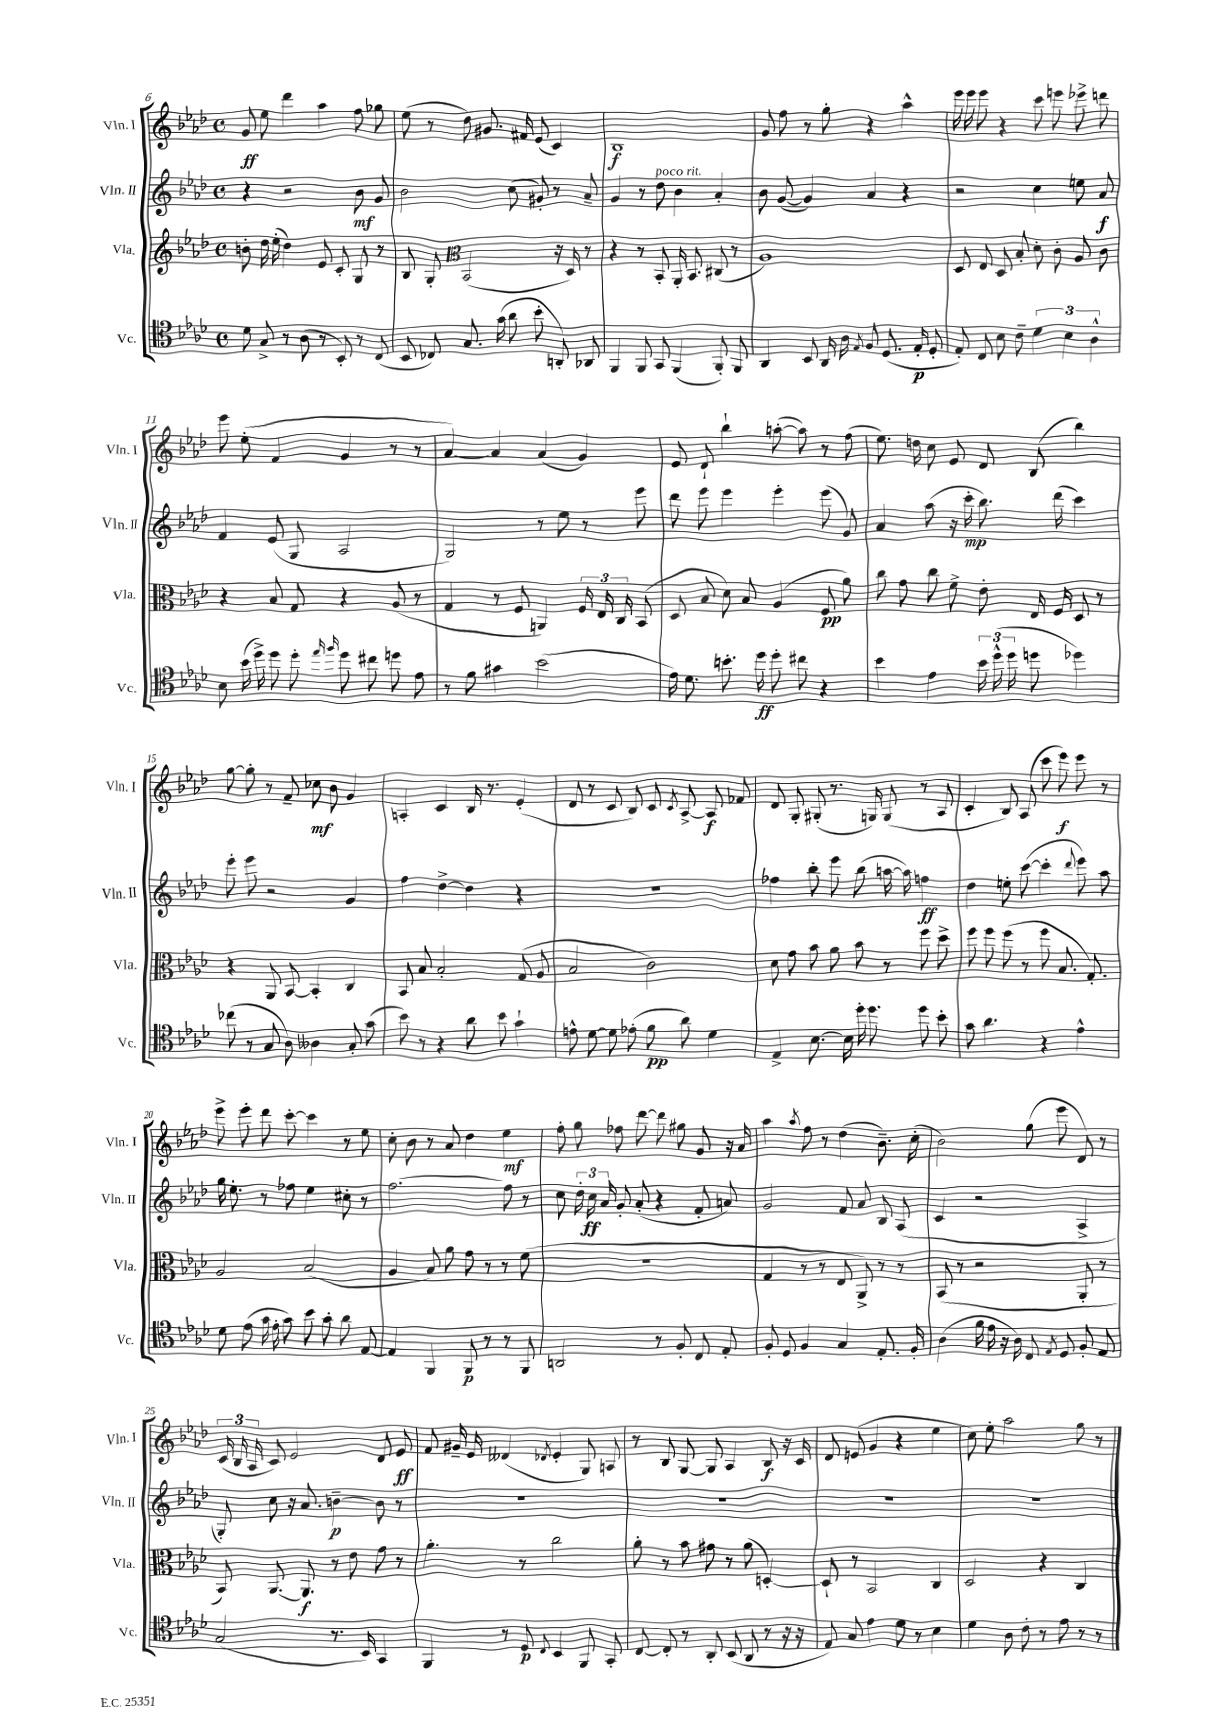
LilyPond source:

<<
\new StaffGroup <<
\new Staff = "s0" \with { instrumentName = "Vln. I" shortInstrumentName = "Vln. I" } {
    \clef treble \key aes \major \defaultTimeSignature \time 4/4
    \autoBeamOff g'8\ff ees''8 des'''4 aes''4 f''8 ges''8 |
    ees''8( r8 des''8) gis'8. fis'16 ees'8( c'4) |
    bes1\f |
    g'8 f''8 r8 g''8-. r4 aes''4-^ |
    ees'''16 ees'''16 ees'''8 r4 c'''8 e'''8 ees'''8-> d'''8 |
    ees'''8 ees''8-.( f'4 g'4 r8 r8 |
    aes'4~) aes'4 aes'4( g'4) |
    ees'8 des'8-! bes''4-! a''8~-.( a''8) r8 f''8( |
    ees''8.) d''16 c''8 ees'8 des'8 bes8( bes''4) |
    g''8~ g''8-. r8 f'8-- ces''8\mf bes'8 g'4 |
    a4-. c'4 bes16 r8. ees'4-.( |
    des'8 r8 c'8 bes8) c'8 \acciaccatura { c'8 } aes8~-> aes8\f fes'8 |
    des'8 g8-. gis8-.( r8. g16) g8( r8 aes8 |
    c'4-. bes8) aes8( c'''8 ees'''8\f) ees'''8 r8 |
    ees'''8-> ees'''8-. des'''8 c'''8~-. c'''4 r8 ees''8 |
    c''8-. bes'8 r8 aes'8 des''4 ees''4\mf |
    f''8-. g''8 fes''8 des'''8~ des'''8 gis''8 g'8 r16 aes'16 |
    aes''4 \acciaccatura { aes''8 } f''8 r8 des''4( bes'8.--) c''16-.( |
    bes'2) g''8( ees'''8 des'8) r8 |
    \tuplet 3/2 { c'16( bes16 aes16 } c'8) ees'2 des'8 ees'8\ff |
    f'8 gis'16-- ees'16 deses'4( \acciaccatura { des'8 } ees'4-. g8) a8 |
    r8 bes8 g8~ g8 aes4 bes8\f r16 c'16 |
    des'8 e'8( g'4 r4 ees''4 |
    c''8) ees''8-. aes''2 g''8 r8 \bar "|." |
}
\new Staff = "s1" \with { instrumentName = "Vln. II" shortInstrumentName = "Vln. II" } {
    \clef treble \key aes \major \defaultTimeSignature \time 4/4
    \autoBeamOff r4 r2 bes'8\mf g'8 |
    bes'2 c''8( gis'8-.) r8 aes'8-- |
    g'4 r8 des''8^\markup { \italic "poco rit." } bes'4 aes'4-. |
    bes'8 g'8~( g'4) aes'4 r4 |
    r2 c''4 e''8 aes'8\f |
    f'4 ees'8( g8 aes2 |
    g2) r8 ees''8 r8 ees'''8 |
    des'''8 ees'''8 ees'''4 ees'''4-. ees'''8( g'8) |
    aes'4 aes''8( r16 c'''16-.\mp bes''8.) des'''16( c'''4) |
    ees'''8-. ees'''8 r2 g'4 |
    f''4 des''4~-> des''4 r4 |
    R1 |
    fes''4 bes''8-. ees'''8 bes''8( a''16~ a''16) f''4\ff |
    des''4 e''8-. c'''8~( c'''4-. \appoggiatura { des'''8 } ees'''8) aes''8 |
    g''16 ees''8.-. r8 fes''8 ees''4 cis''8-. r8 |
    f''2.~ f''8 r8 |
    c''8 \tuplet 3/2 { des''16-. c''16\ff aes'16 } g'8-. aes'8-.( r4 f'8-. a'8) |
    g'2 f'8 aes'8 bes8 aes8( |
    c'4 r2 aes4-> |
    g8-.) c''8 r16 aes'8. b'4~--\p b'8 r8 |
    R1 |
    R1 |
    R1 |
    R1 \bar "|." |
}
\new Staff = "s2" \with { instrumentName = "Vla." shortInstrumentName = "Vla." } {
    \clef treble \key aes \major \defaultTimeSignature \time 4/4
    \autoBeamOff b'8-. des''16 ees''16-.( des''4) ees'8 c'8-. g8 r8 |
    bes8 g8-. \clef alto bes,2( r16 des16) r8 |
    r4 r8 bes,8-. aes,16-. bes,8. cis8( r8 |
    aes1) |
    des8 ees8 des8 bes8-. des'8-. c'8-. aes8 c'8 |
    r4 bes8 g8 r4 aes8( r8 |
    g4 r8 f8 a,4) \tuplet 3/2 { f16 ees16 c16 } bes,8( |
    des8 bes8 des'8) bes8 aes4( f8\pp aes'8) |
    c''8 g'8 c''8 f'8-> ees'8-. ees16 f16 des8 r8 |
    r4 aes,8 bes,8~ bes,4-. c4 |
    bes,8 bes8 bes2-. g8( aes8 |
    bes2 c'2) |
    des'8 g'8 bes'8 aes'8 bes'8 r8 f''8 des''8-> |
    f''8 f''8 f''8( r8 f''8 bes8. g8.-.) |
    aes2 bes2( |
    aes4 bes8) aes'8 g'8 r8 r8 f'8( |
    R1 |
    g4 r8 r8 ees8 aes,8->) r8 r8 |
    bes,8( r8 r2 aes,8-. r8 |
    bes,8) aes,8.~ aes,8.\f r8 ees'8 g'8 r8 |
    aes'4.-. r8 c''2 |
    aes'8-. r8 bes'8 gis'8 r8 aes'8( d4~-.) |
    d8-! r8 bes,2 c4 |
    des2 r4 c4 \bar "|." |
}
\new Staff = "s3" \with { instrumentName = "Vc." shortInstrumentName = "Vc." } {
    \clef tenor \key aes \major \defaultTimeSignature \time 4/4
    \autoBeamOff des'8 g8-> r8 aes8( r8 bes,8-.) r8 c8( |
    bes,8 ces8) g8. g'16( aes'8 bes'8-. a,8-.) aes,8 |
    f,4 f,8 g,8 f,4( f,8-.) f,8 |
    aes,4 bes,8 aes,16 aes16 \acciaccatura { ees8 } f8 des8.( ees16-.\p des8-. |
    ees8-.) c8 bes8 c'8-- \tuplet 3/2 { des'4 bes4 aes4-^ } |
    bes8 bes'16( des''16->) des''8 des''8-. \grace { ees''16 f''16 } des''8 cis''8 d''8 ees'8 |
    r8 f'8 gis'4 bes'2( |
    ees'16) des'8. b'8.-. des''16\ff des''8-. cis''8 r4 |
    bes'4 ees'4 \tuplet 3/2 { bes'16 des''16-^( des''16 } d''8 des''4) |
    ces''8( r8 g8 aes8) aeses4 g8-. g'8( |
    bes'8) r8 r4 aes'8 bes'8 g'4-! |
    e'8-^ des'8~ des'8 ees'8-.( f'8\pp aes'8) des'4 |
    ees4-> bes8.~ bes16 des''16-. des''8. des''8 bes'8-. |
    g'8 aes'4. r4 ees'4-^ |
    des'8 ees'8( g'16 ees'16-. g'8) bes'8 g'8-. aes'8 ees8~ |
    ees4 f,4 f,8\p r8 r8 f,8 |
    a,2 r8 f8-. c8 ees8-. |
    f8-. des8 f4 g4 ees8.-. f16-. |
    aes4( f'16 ees'16 r16 aes16) c8 \acciaccatura { ees8 } des8 f8-. ees8 |
    g2( r8. bes,16) g,4 |
    f,4 r8 des8\p \appoggiatura { c8 } bes,4 f,8 g,8-. |
    c8~ c8-. r8 aes,8-. bes,8( aes,8 r8 r16 r16 |
    ees8) g8 ees'4 des'8 r8 bes4 |
    des'4 aes8 c'8-. r8 ees'8 r8 r8 \bar "|." |
}
>>
>>
\layout { \context { \Score currentBarNumber = #6 } }
